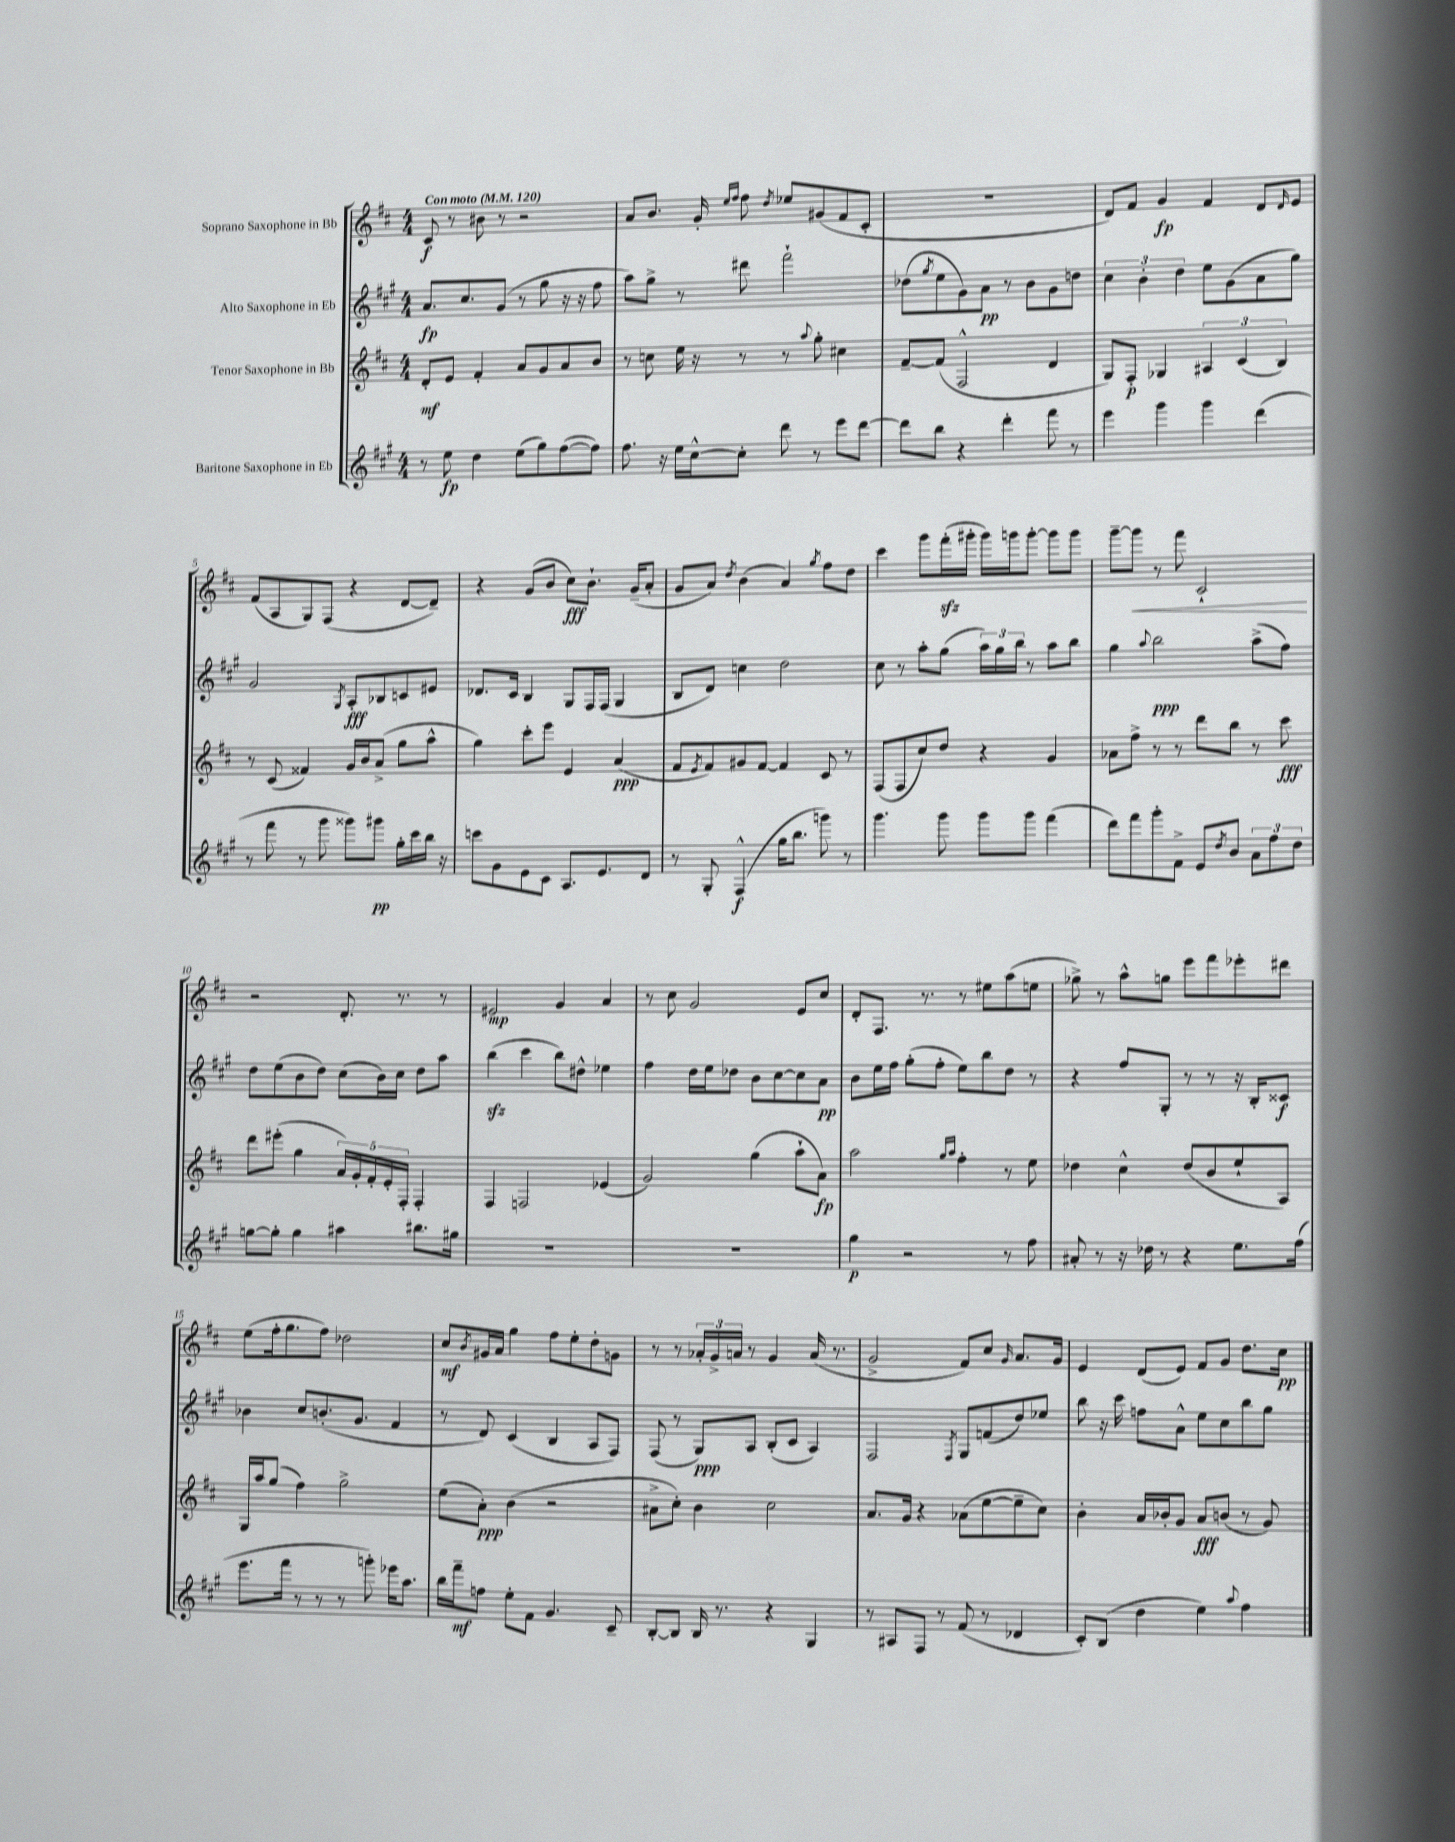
<<
\new StaffGroup <<
\new Staff = "s0" \with { instrumentName = "Soprano Saxophone in Bb" } {
    \clef treble \key d \major \numericTimeSignature \time 4/4 \tempo "Con moto" 4 = 120
    cis'8\f r8 bis'8 r8 r2 |
    a'8 b'8. g'16-. \grace { e''16 fis''16 } fis''8 \acciaccatura { d''8 } ees''8 gis'8( fis'8 cis'8-. |
    R1 |
    d'8) fis'8 g'4\fp fis'4 d'8 \grace { d'16 } e'8 |
    fis'8( a8 g8) fis8( r4 d'8~ d'8--) |
    r4 g'8( b'8 cis''8\fff) b'8.-! g'16--( a'8-. |
    g'8 a'8) \acciaccatura { d''8 } b'4( a'4) \acciaccatura { g''8 } fis''8 d''8 |
    cis'''4 g'''8 fis'''16-.\sfz( gis'''16-. gis'''16) g'''16 g'''8~-. g'''8 g'''8 |
    g'''8~-- g'''8\< r8 fis'''8 cis'2-!\! |
    r2 d'8.-. r8. r8 |
    eis'2\mp g'4 a'4 |
    r8 cis''8 g'2 e'8 cis''8 |
    d'8-. fis8. r8. r8 eis''8 a''8( e''8 |
    ges''8->) r8 a''8-^ g''8 e'''8 fis'''8 ees'''8-. dis'''8 |
    e''8( fis''16-. g''8. fis''8) des''2 |
    cis''8\mf \acciaccatura { b'8 } gis'16 a'16 g''4 fis''8 e''8-. d''8-. g'8 |
    r8 r8 \tuplet 3/2 { aes'16-. g'16-> a'16 } r8 g'4 a'16( r8. |
    g'2-> fis'8) cis''8 \grace { g'16 } a'8. g'16 |
    e'4 d'8( e'8) fis'8 g'8 d''8. cis''16\pp \bar "|." |
}
\new Staff = "s1" \with { instrumentName = "Alto Saxophone in Eb" } {
    \clef treble \key a \major \numericTimeSignature \time 4/4
    a'8.\fp cis''8. gis'8( r8 gis''8 r16 r16 fis''8 |
    a''8) gis''8-> r8 dis'''8 fis'''2-! |
    des''8( \acciaccatura { gis''8 } e''8 gis'8) a'8\pp r8 b'8 gis'8 d''8 |
    \tuplet 3/2 { cis''4 b'4-. d''4 } e''8 gis'8( a'8 gis''8) |
    gis'2 \acciaccatura { gis8 } a8-.\fff bes8 c'8 eis'8 |
    des'8. cis'16 b4 gis8 fis16 fis16( gis4 |
    b8 d'8) c''4 d''2 |
    cis''8 r8 a''8-. gis''8( \tuplet 3/2 { a''16) gis''16 b''16 } r8 a''8 b''8 |
    gis''4 \appoggiatura { a''8 } b''2\ppp a''8->( fis''8) |
    d''8 e''8( b'8 d''8) cis''8( b'16) cis''16 d''8 a''8 |
    b''4\sfz( cis'''4 b''8) dis''8-^ ees''4 |
    fis''4 d''16 e''16 des''8 b'8 cis''8~ cis''8 a'8\pp |
    b'8 e''16 fis''16 gis''8-.( fis''8-. e''8) b''8 d''8 r8 |
    r4 fis''8 gis8-. r8 r8 r16 b16-. cisis'8\f |
    bes'4 cis''8 b'8.-.( gis'8. fis'4 |
    r8 d'8) cis'4( b4 a8 fis8) |
    fis8( r8 gis8\ppp) a8 b8-.( cis'8 a4) |
    fis2 \acciaccatura { fis8 } gis8 f'8( d''8) ees''8 |
    b''8 r16 cis'''16 f''8 a'8-^ e''8 cis''8 b''8 gis''8 \bar "|." |
}
\new Staff = "s2" \with { instrumentName = "Tenor Saxophone in Bb" } {
    \clef treble \key d \major \numericTimeSignature \time 4/4
    d'8-.\mf e'8 fis'4-. a'8 g'8 a'8 b'8 |
    r8 c''8 e''16 r16 r8 r8 \appoggiatura { a''8 } g''8-. cis''4 |
    fis'8~-- fis'8( fis2-^ d'4 |
    g8) fis8-.\p ges4 \tuplet 3/2 { ais4 cis'4( b4) } |
    r8 cis'8( fisis'4) g'16 b'16 a'8->( g''8 a''8-^ |
    g''4) cis'''8-. e'''8 e'4 a'4\ppp( |
    fis'8 \acciaccatura { e'8 } fis'8) gis'8 fis'8~ fis'4 cis'8 r8 |
    fis8( fis8 cis''8) d''8 r4 g'4 |
    aes'8 fis''8-> r8 r8 d'''8 b''8 r8 cis'''8\fff |
    d'''8 eis'''8-.( g''4 \tuplet 5/4 { a'16) g'16-. fis'16-. e'16-. fis16-. } fis4-. |
    fis4 f2 ees'4( |
    g'2) g''4( a''8-! a'8\fp) |
    a''2 \grace { g''16 a''16 } fis''4-. r8 e''8 |
    des''4 cis''4-^ des''8( b'8 e''8-! a8) |
    g16 a''16 g''8( fis''4) g''2-> |
    e''8( a'8-.\ppp) b'4( r2 |
    ais'8-> cis''8-.) b'4 cis''2 |
    a'8. g'16 r4 aes'8( e''8~ e''8-- cis''8) |
    b'4-. a'16 bes'16-. g'8 a'8\fff b'8( r8 g'8) \bar "|." |
}
\new Staff = "s3" \with { instrumentName = "Baritone Saxophone in Eb" } {
    \clef treble \key a \major \numericTimeSignature \time 4/4
    r8 e''8\fp d''4 e''8( gis''8) fis''8~( fis''8) |
    fis''8. r16 e''16 cis''16~-^ cis''8-. d'''8 r8 e'''8 d'''8~ |
    d'''8 b''8 r4 d'''4-. fis'''8 r8 |
    e'''4 gis'''4 gis'''4 d'''4( |
    r8 fis'''8 r8 gis'''8 gisis'''8) gis'''8\pp gis''16-. cis'''16 b''16 r16 |
    c'''8 gis'8 e'8 cis'8 a8. e'8. d'8 |
    r8 gis8-. fis4-^\f( gis''16 b''8. g'''8) r8 |
    gis'''4. gis'''8 gis'''8 gis'''8 fis'''4( |
    d'''8) fis'''8 gis'''8-. fis'8-> e'8 \acciaccatura { d''8 } b'8 \tuplet 3/2 { a'8 fis''8 d''8 } |
    g''8~ g''8-. g''4 ais''4 bis''8. gis''16 |
    R1 |
    R1 |
    gis''4\p r2 r8 fis''8 |
    ais'8-. r8 r16 des''16 r8 r4 e''8. fis''16( |
    e'''8. fis'''16 r8 r8 r8 g'''8-.) ees'''16 a''8. |
    b''16 fis'''16--\mf f''8 e''8-. fis'8 gis'4. cis'8-- |
    b8~-. b8 b16 r8. r4 gis4 |
    r8 ais8 fis8 r8 fis'8( r8 des'4 |
    cis'8-.) b8( d''4 e''4) \appoggiatura { a''8 } fis''4 \bar "|." |
}
>>
>>
